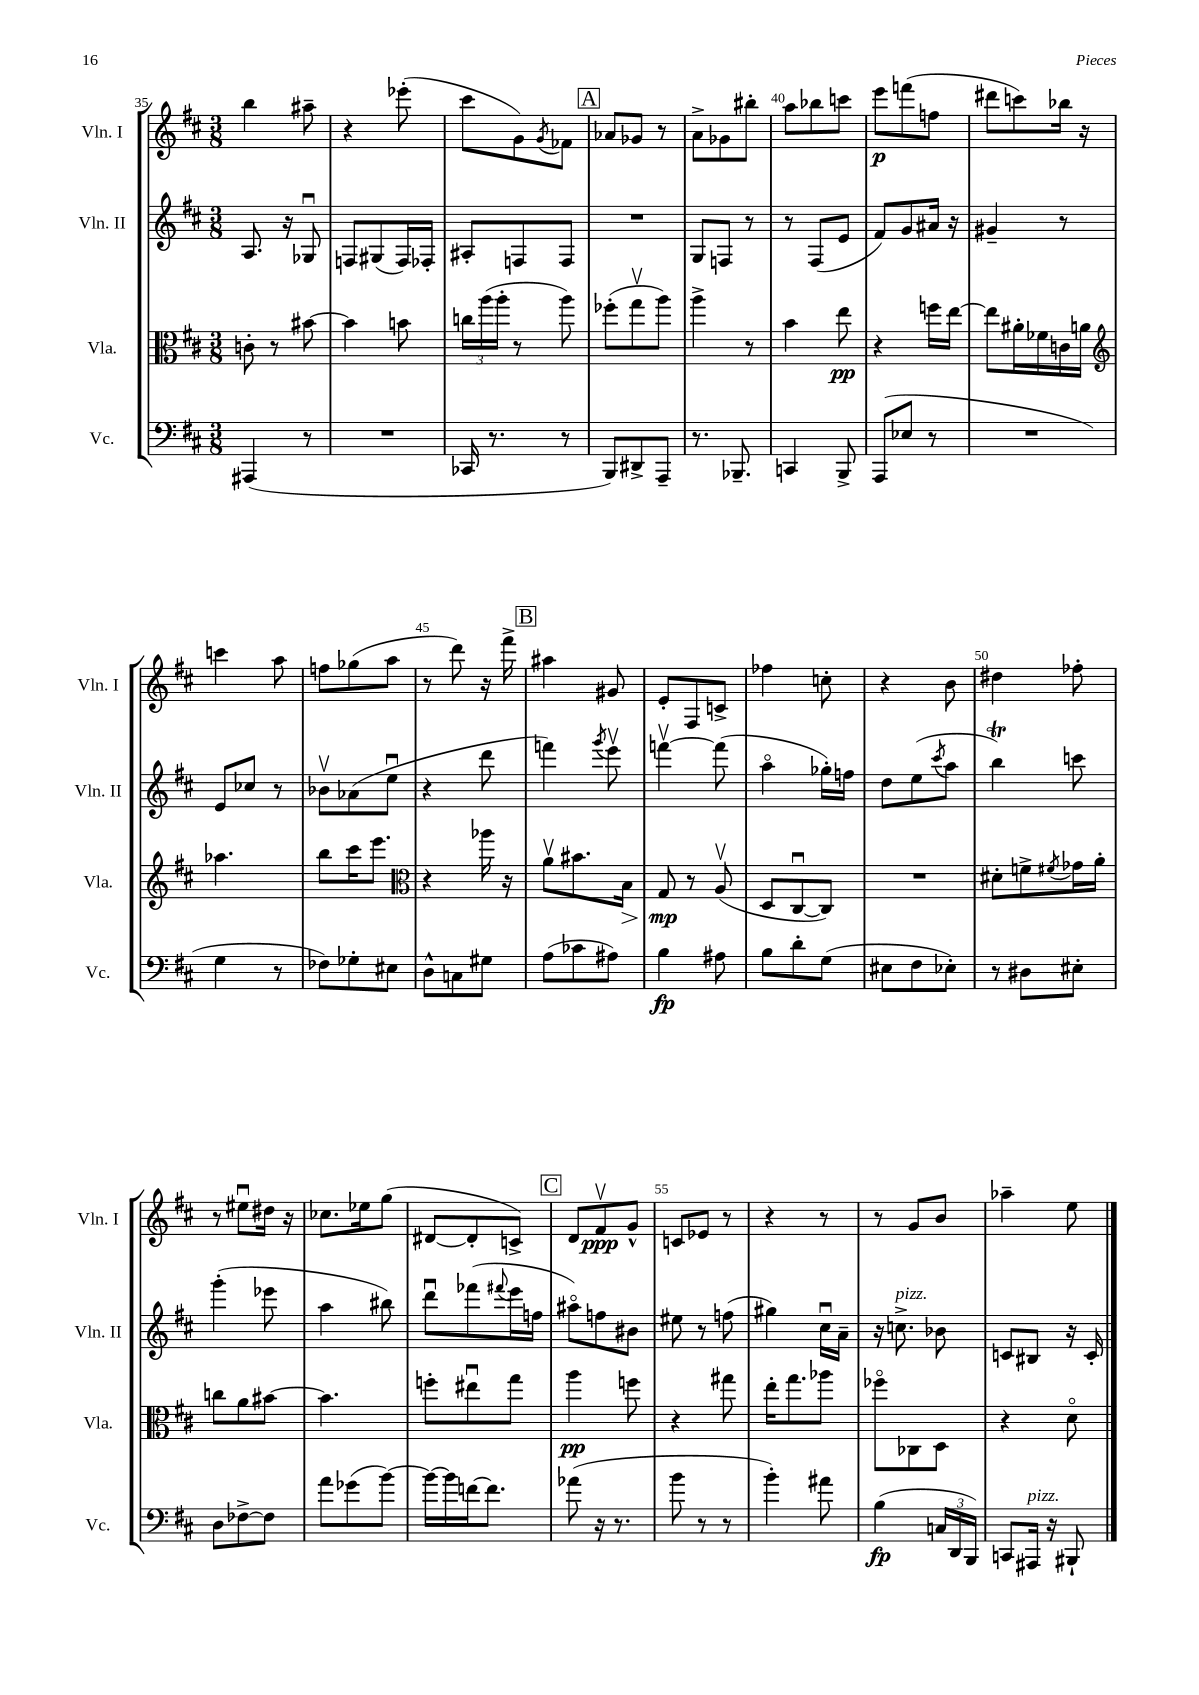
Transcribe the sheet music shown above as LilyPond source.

<<
\new StaffGroup <<
\new Staff = "s0" \with { instrumentName = "Vln. I" shortInstrumentName = "Vln. I" } {
    \clef treble \key d \major \numericTimeSignature \time 3/8
    b''4 ais''8-- |
    r4 ees'''8-.( |
    cis'''8 g'8) \acciaccatura { g'8 } fes'8 |
    \mark \markup { \box "A" } aes'8 ges'8 r8 |
    a'8-> ges'8 bis''8-. |
    a''8 bes''8 c'''8 |
    e'''8\p f'''8( f''8 |
    dis'''8 c'''8) bes''16 r16 |
    c'''4 a''8 |
    f''8 ges''8( a''8 |
    r8 d'''8) r16 fis'''16-> |
    \mark \markup { \box "B" } ais''4 gis'8 |
    e'8-. fis8 c'8-> |
    fes''4 c''8-. |
    r4 b'8 |
    dis''4 fes''8-. |
    r8 eis''8\downbow dis''16 r16 |
    ces''8. ees''16 g''8( |
    dis'8~ dis'8-. c'8->) |
    \mark \markup { \box "C" } d'8 fis'8\upbow\ppp g'8-^ |
    c'8 ees'8 r8 |
    r4 r8 |
    r8 g'8 b'8 |
    aes''4-- e''8 \bar "|." |
}
\new Staff = "s1" \with { instrumentName = "Vln. II" shortInstrumentName = "Vln. II" } {
    \clef treble \key d \major \numericTimeSignature \time 3/8
    a8. r16 ges8\downbow |
    f8 gis8( f16) fes16-. |
    ais8-. f8 f8 |
    \mark \markup { \box "A" } R4. |
    g8 f8 r8 |
    r8 fis8( e'8 |
    fis'8) g'8 ais'16 r16 |
    gis'4-- r8 |
    e'8 ces''8 r8 |
    bes'8\upbow aes'8( e''8\downbow |
    r4 d'''8 |
    \mark \markup { \box "B" } f'''4) \acciaccatura { g'''8 } e'''8\upbow |
    f'''4~\upbow f'''8( |
    a''4\flageolet ges''16-.) f''16 |
    d''8 e''8( \acciaccatura { cis'''8 } a''8 |
    b''4\trill) c'''8 |
    g'''4-.( ees'''8 |
    a''4 bis''8) |
    d'''8\downbow fes'''8( \appoggiatura { fis'''8 } e'''16 f''16 |
    \mark \markup { \box "C" } ais''8\flageolet) f''8 bis'8 |
    eis''8 r8 f''8( |
    gis''4) cis''16\downbow a'16-- |
    r16 c''8.->^\markup { \italic "pizz." } bes'8 |
    c'8 bis8 r16 c'16-. \bar "|." |
}
\new Staff = "s2" \with { instrumentName = "Vla." shortInstrumentName = "Vla." } {
    \clef alto \key d \major \numericTimeSignature \time 3/8
    c'8-. r8 bis'8~ |
    bis'4 b'8 |
    \tuplet 3/2 { c''16 a''16( a''16-. } r8 a''8) |
    \mark \markup { \box "A" } fes''8-.( g''8\upbow a''8) |
    a''4-> r8 |
    b'4 e''8\pp |
    r4 f''16 e''16~ |
    e''8 ais'16-. fes'16 c'16 a'16 |
    \clef treble aes''4. |
    b''8 cis'''16 e'''8. |
    \clef alto r4 aes''16 r16 |
    \mark \markup { \box "B" } a'8\upbow bis'8. b16\> |
    g8\mp\! r8 a8\upbow( |
    d8 cis8~\downbow cis8) |
    R4. |
    dis'8-. f'8-> \acciaccatura { fis'8 } ges'16 a'16-. |
    c''8 a'8 bis'8~ |
    bis'4. |
    f''8-. eis''8\downbow g''8 |
    \mark \markup { \box "C" } a''4\pp f''8 |
    r4 gis''8 |
    e''16-. g''8. aes''8 |
    fes''8\flageolet ces8 d8 |
    r4 d'8\flageolet \bar "|." |
}
\new Staff = "s3" \with { instrumentName = "Vc." shortInstrumentName = "Vc." } {
    \clef bass \key d \major \numericTimeSignature \time 3/8
    ais,,4( r8 |
    R4. |
    ces,16 r8. r8 |
    \mark \markup { \box "A" } b,,8) dis,8-> a,,8-- |
    r8. bes,,8.-- |
    c,4 b,,8-> |
    a,,8( ees8 r8 |
    R4. |
    g4 r8 |
    fes8) ges8-. eis8 |
    d8-^ c8 gis8 |
    \mark \markup { \box "B" } a8( ces'8 ais8) |
    b4\fp ais8 |
    b8 d'8-. g8( |
    eis8 fis8 ees8-.) |
    r8 dis8 eis8-. |
    d8 fes8~-> fes8 |
    a'8 ges'8( b'8~) |
    b'16~ b'16 f'16~ f'8. |
    \mark \markup { \box "C" } aes'8( r16 r8. |
    b'8 r8 r8 |
    b'4-.) ais'8 |
    b4\fp( \tuplet 3/2 { c16 d,16 b,,16) } |
    c,8 ais,,16^\markup { \italic "pizz." } r16 bis,,8-! \bar "|." |
}
>>
>>
\layout { \context { \Score currentBarNumber = #35 \override BarNumber.break-visibility = ##(#f #t #t) barNumberVisibility = #(every-nth-bar-number-visible 5) } }
